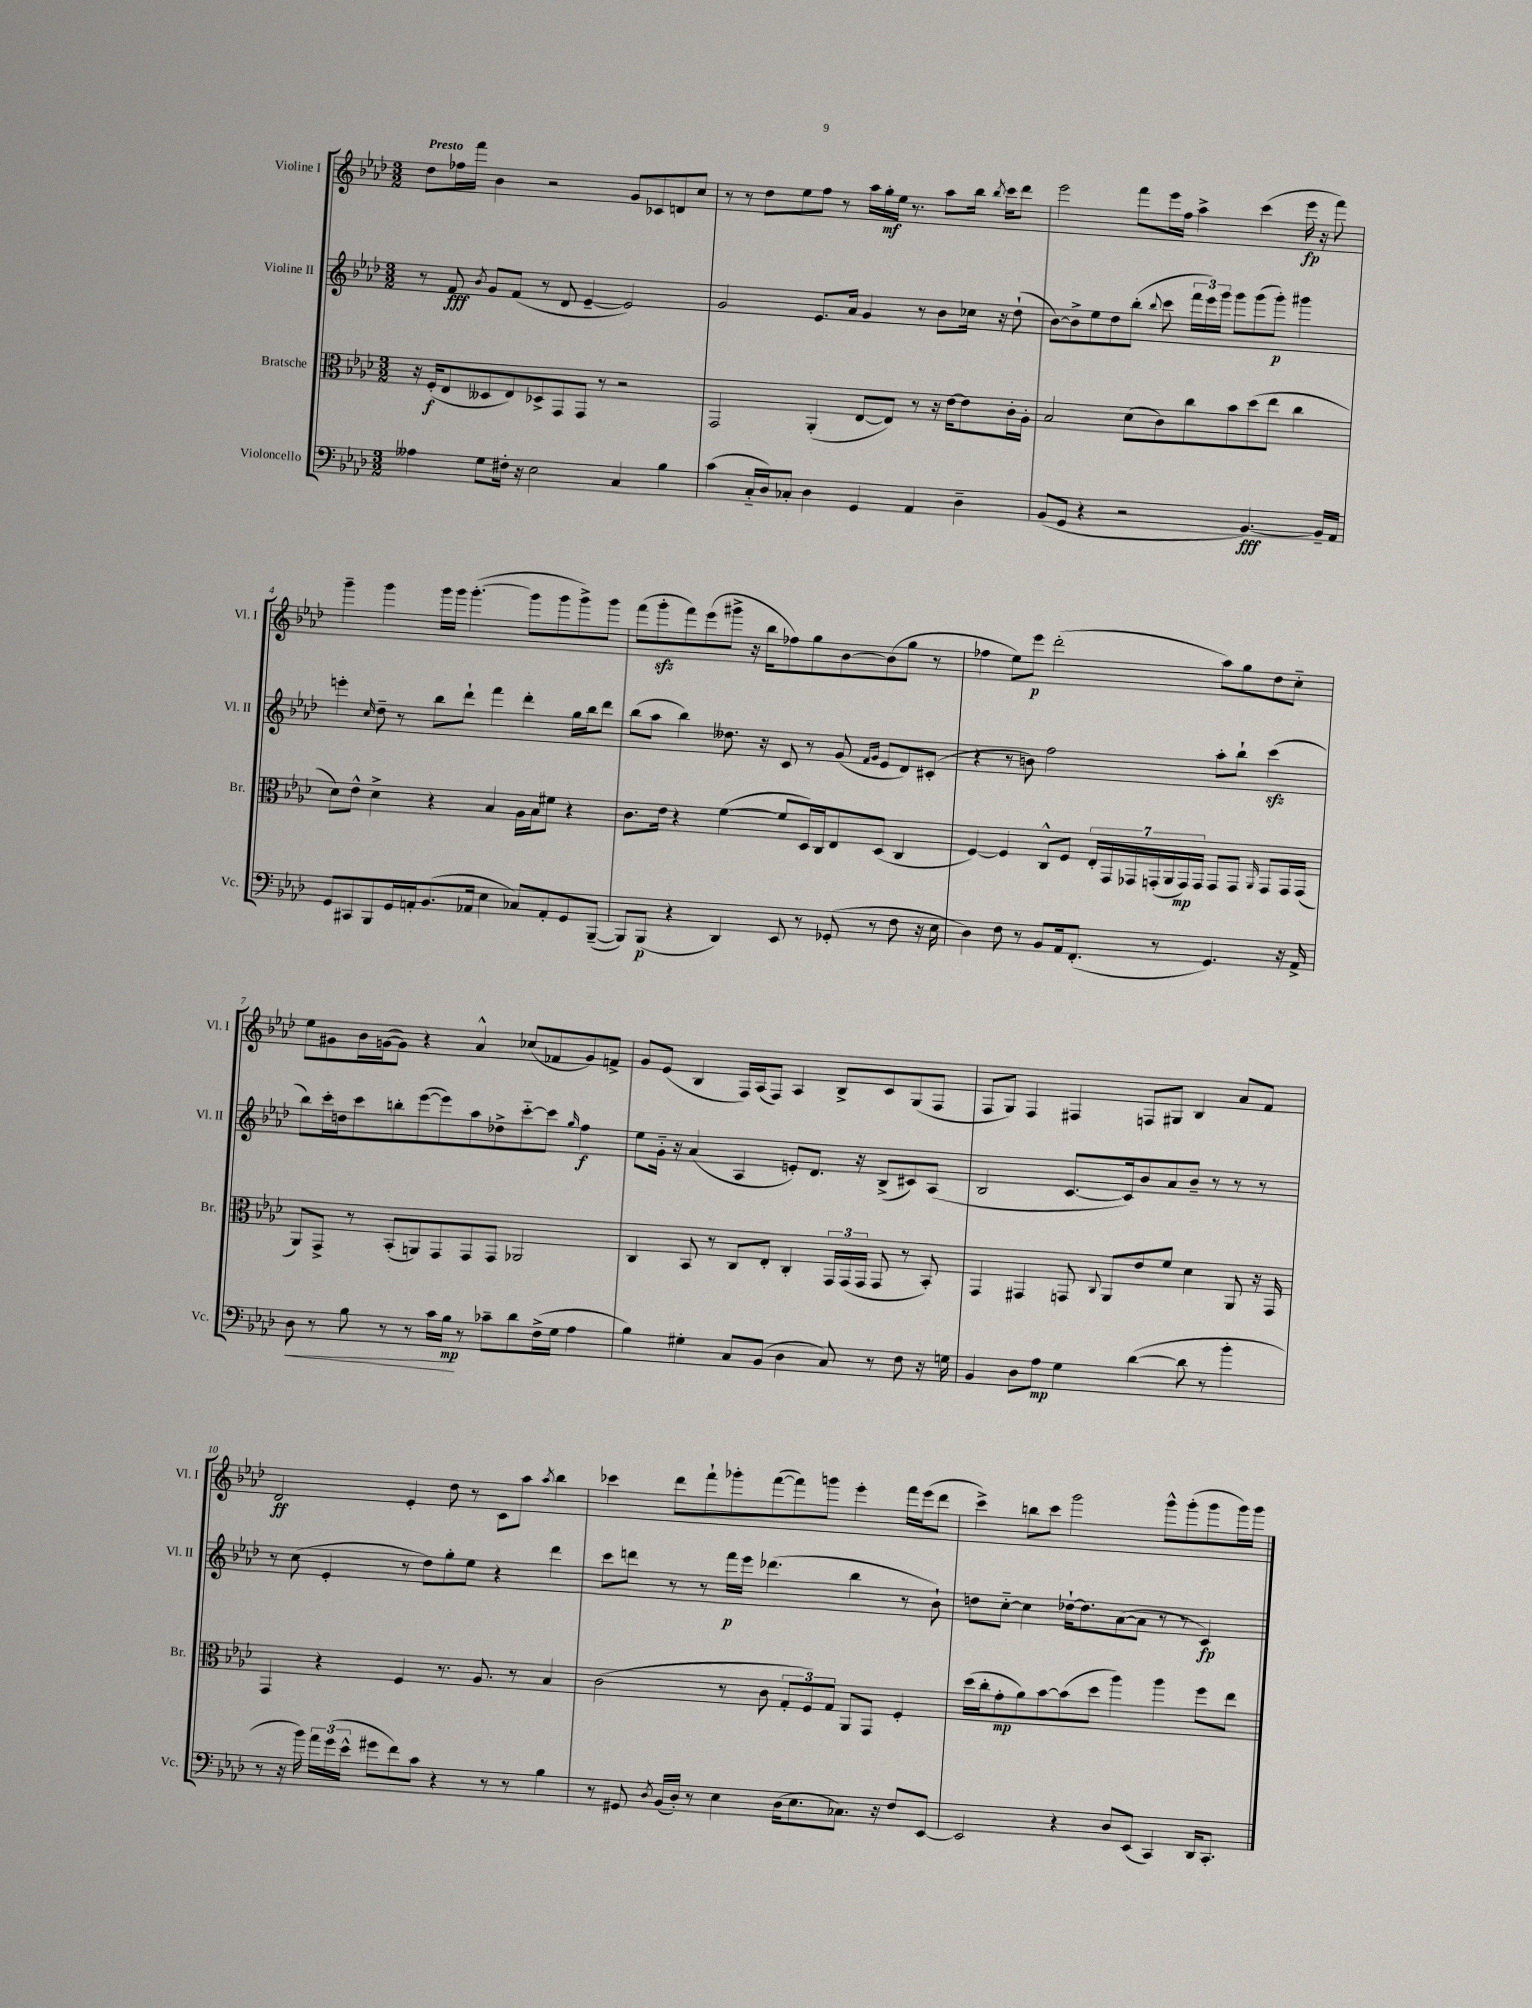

**kern	**kern	**kern	**kern
*staff4	*staff3	*staff2	*staff1
*clefF4	*clefC3	*clefG2	*clefG2
*k[b-e-a-d-]	*k[b-e-a-d-]	*k[b-e-a-d-]	*k[b-e-a-d-]
*M3/2	*M3/2	*M3/2	*M3/2
4A--	16r	8r	8dd-
.	(16F'	.	.
.	8E-	8f	16ff-
.	.	.	16fff
.	.	8qb-	.
8G	8D--	8g	4b-
16F#'	8E-)	(8f	.
16r	.	.	.
2E-	8D-^	8r	2r
.	8GG	8d-	.
.	8GG	[4e-~	.
.	8r	.	.
4C	2r	2e-])	8g
.	.	.	8c-
4B-	.	.	8d
.	.	.	8cc
=	=	=	=
(4c	2GG	2g	8r
.	.	.	8r
16C'~	.	.	8dd-
16D-)	.	.	.
8C-'	.	.	8ee-
4D-	(4AA-'	8.e-	8ff
.	.	.	8r
.	.	16a-	.
4GG	[8E-	4g	16aa-
.	.	.	16gg'
.	8E-])	.	16ee-
.	.	.	8.r
4AA-	8r	8r	.
.	16r	8b-	8aa-
.	[16e-	.	.
4D-~	8e-]	16cc-	16bb-
.	.	.	8qbb-
.	.	16r	16ccc
.	16c'	(8dd-`	8ddd-
.	16A-'	.	.
=	=	=	=
(8BB-	2B-	[8b-)	2eee-
8GG	.	8b-^]	.
4r	.	8ee-	.
.	.	8dd-	.
2r	(8d-	(8bb-'	8fff
.	.	8qqbb-	.
.	8c)	8ccc	16eee-
.	.	.	16ff
.	8cc	24fff	4aa-^
.	.	24eee-)	.
.	.	24ggg	.
.	8b-	8ggg	.
[4.BB-)	(8dd-	(8ggg	(4ccc
.	8ee-	8ggg')	.
.	4cc	4ggg#	16eee-
.	.	.	16r
16BB-~]	.	.	8fff)
16AA-	.	.	.
=	=	=	=
8GG	8d-)	4eee'	4ggg~
8CC#	8e-^^	.	.
.	.	16qqcc	.
8BBB-	4d-^	8dd-~	4ggg
16GG	.	8r	.
16AA'	.	.	.
(8.BB-	4r	8bb-	16ggg
.	.	.	16ggg
.	.	8ddd-`	([4.ggg'
16AA-	.	.	.
4E-	4B-	4fff	.
8C-)	16A-	4ddd-'	8ggg]
.	16B-	.	.
8AA-'	8f#	.	8ggg
8GG	4r	16gg	8ggg^)
.	.	16bb-	.
([8BBB-~	.	8ddd-	8ggg
=	=	=	=
8BBB-])	8.c	(8bb-	(8fff
(8BBB-	.	8aa-	8ggg'
.	16e-	.	.
4r	4r	4bb-)	8fff)
.	.	.	(8eee-
4DD-)	([4f	8.dd--	8ggg#^
.	.	.	16r
.	.	16r	16bb-
8EE-	8f]	8c	8ff-)
8r	16D-)	8r	8gg
.	16C	.	.
(8GG-'	8E-	(8g	[8b-
.	.	16qqf	.
.	.	16qqg	.
8r	(8D-	8e-	(8b-]
8F	4C	8d-)	8gg
16r	.	(8c#'	8r
16E-	.	.	.
=	=	=	=
4D-)	[4F)	4r	4ff-
8F	4F]	8r	8ee-)
8r	.	8b)	8eee-
8BB-	8C^^	2ff	(2ddd-'
16AA-	8F	.	.
(8.FF'	.	.	.
.	28E-'	.	.
.	28GG	.	.
.	28GG-	.	.
.	(28GG'	.	.
8r	.	.	.
.	28AA-	.	.
.	28GG)	.	.
.	28GG	.	.
4.GG)	8GG	8aa-'	8aa-)
.	8GG	8bb-`	8gg
.	16qqAA-	.	.
.	8GG	(4ccc	8dd-
16r	16GG	.	8cc'~
16AA-^	(16GG	.	.
=	=	=	=
8D-	8AA-)	8bb-)	8ee-
8r	8GG^	16ccc'	8g#
.	.	16dd	.
8B-	8r	8ccc	16b-
.	.	.	([16g
8r	(8BB-'	8bb'	8g])
8r	8AA)	([8eee-	4r
16c	8GG	8eee-])	.
16B-	.	.	.
8r	8GG	8aa-	4a-^^
8c-~	8GG	8dd-^	.
8d-	2AA-	[8ccc'~	(8cc-
(16F^	.	8ccc]	8f-
16G	.	.	.
.	.	16qqgg	.
4A-	.	4ff	8g)
.	.	.	8f^
=	=	=	=
4B-)	4C	8ee-	8g
.	.	16g'~	(8e-
.	.	16r	.
4G#'	8BB-	(4a-	4B-
.	8r	.	.
8C	8C	4A-	16F)
.	.	.	(16A-
(8BB-	8E-'	.	8F)
4D-	4C'	8e')	4A-
.	.	8.d-	.
8C)	24GG	.	8B-^
.	(24GG	.	.
.	.	16r	.
.	24GG	.	.
8r	8GG	(8B-^	8c
8F	8r	8c#)	(8G
16r	8BB-')	(8A-	8F
16G	.	.	.
=	=	=	=
4BB-	4GG	2B-	8F
.	.	.	8G)
8D-	4GG#	.	4F
8A-	.	.	.
4G	8GG	[8.c	4F#
.	8qqC	.	.
.	8AA-	.	.
.	.	16c])	.
([4d-	8e-	8b-	8F
.	8f	8a-	8G#
8d-]	4d-	8b-~	4B-
8r	.	8r	.
4b-'	8AA-	8r	8a-
.	16r	8r	8f
.	16GG	.	.
=	=	=	=
8r	4GG	8r	2d-
16r	.	(8cc	.
16b-)	.	.	.
24a-	4r	4e-'	.
(24g	.	.	.
24e-^^	.	.	.
8g#	.	.	.
8f)	4F	8r	4e-'
8c	.	8dd-)	.
4r	8.r	8gg'	8dd-
.	.	8ee-	8r
.	8.A-	.	.
8r	.	4r	8c
8r	8r	.	8aa-
.	.	.	8qaa-
4B-	4B-	4ddd-	4bb-
=	=	=	=
8r	(2c	8ccc	4ccc-
8GG#	.	8ddd	.
8qD-	.	.	.
(16BB-	.	8r	8ddd-
16D-')	.	.	.
8r	.	8r	8fff`
4E-	8r	16fff	8ggg-'
.	.	16eee-	.
.	8c	(4.ddd-	([8fff
(16D-	12G'	.	8fff])
8.E-	.	.	.
.	12F)	.	.
.	.	.	8ggg
.	12G	.	.
8.C-)	8AA-	4bb-	4eee-'
.	8GG	.	.
16r	.	.	.
8F	4F'	8r	16fff
.	.	.	(16eee-
[8EE-	.	8b-`)	8ddd-
=	=	=	=
2EE-]	(16dd-	8dd	4ccc^)
.	16cc'	.	.
.	8g'	[8cc'~	.
.	8a-)	4cc]	8bb
.	[8b-	.	8ccc
4r	(8b-]	[16dd-`	2ggg
.	.	8.dd-]	.
.	8dd-	.	.
8D-	4aa-)	([8a-	.
(8EE-	.	8a-]	.
4CC)	4aa-	8r	8ggg^^
.	.	8r	(8ggg'
16DD-	8ff	4c)	8ggg
8.CC'	.	.	.
.	8ee-	.	16ggg)
.	.	.	16ggg
==	==	==	==
*-	*-	*-	*-
